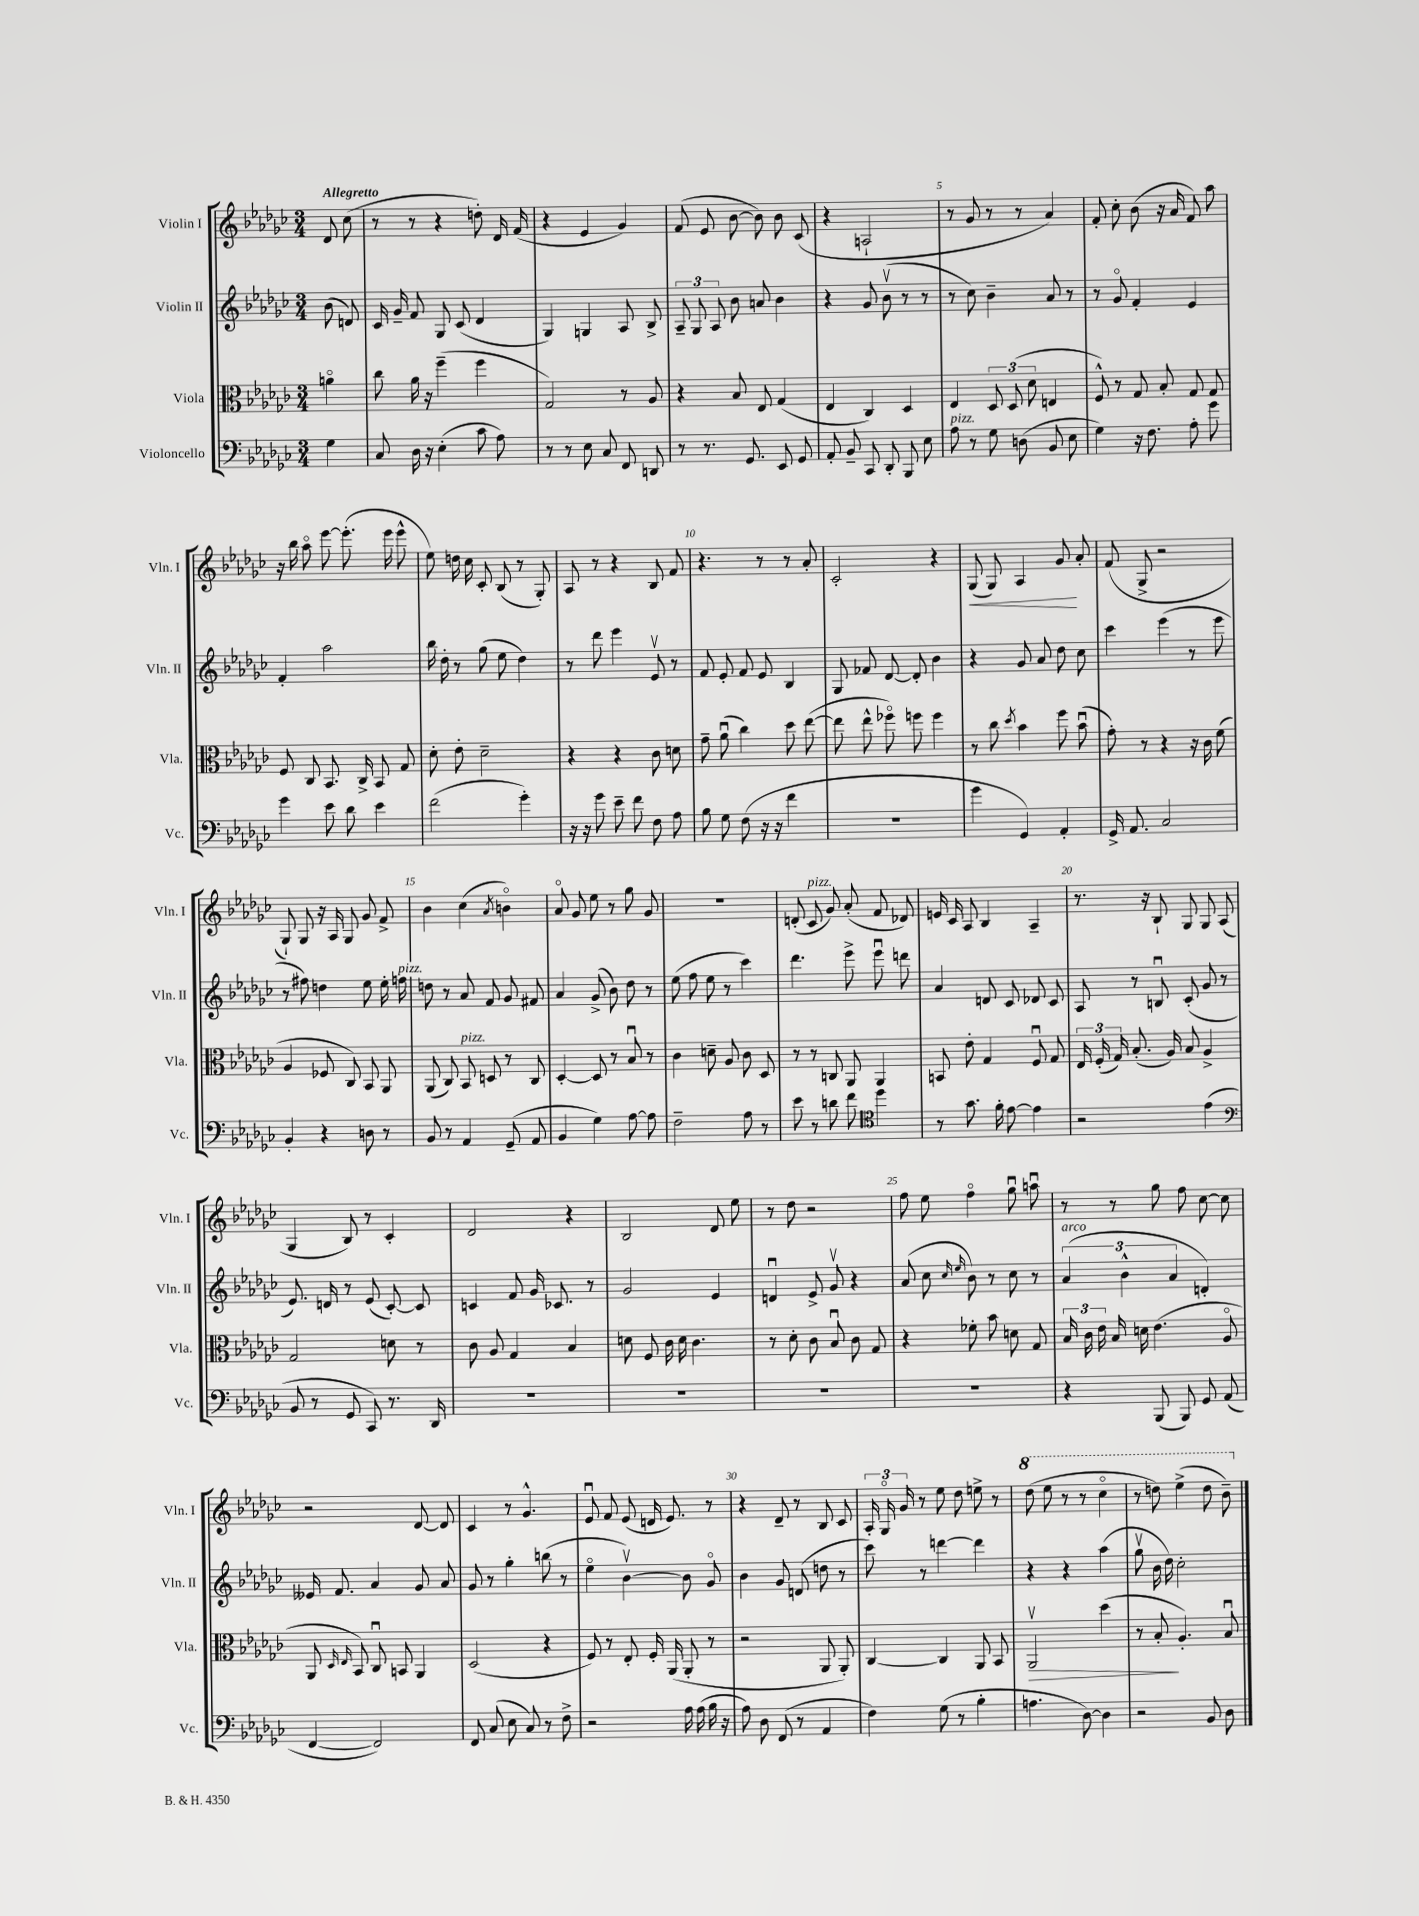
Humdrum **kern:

**kern	**kern	**dynam	**kern	**kern	**dynam
*part4	*part3	*part3	*part2	*part1	*part1
*staff4	*staff3	*staff3	*staff2	*staff1	*staff1
*I"Violoncello	*I"Viola	*	*I"Violin II	*I"Violin I	*
*I'Vc.	*I'Vla.	*	*I'Vln. II	*I'Vln. I	*
*clefF4	*clefC3	*	*clefG2	*clefG2	*
*k[b-e-a-d-g-c-]	*k[b-e-a-d-g-c-]	*	*k[b-e-a-d-g-c-]	*k[b-e-a-d-g-c-]	*
*M3/4	*M3/4	*	*M3/4	*M3/4	*
=	=	=	=	=	=
!	!	!	!	!LO:TX:a:B:t=Allegretto	!
4G-\	4an\	.	(8b-\	8d-/	.
.	.	.	8dn/)	(8cc-\	.
=1	=1	=1	=1	=1	=1
8C-/	8cc-\	.	16c-/	8r	.
.	.	.	16g-~/	.	.
16D-\	16a-\	.	8f/	8r	.
16r	16r	.	.	.	.
(4E-'\	(4ff~\	.	8G-/	4r	.
.	.	.	(8c-/	.	.
8c-\	4ff\	.	4d-/	8ddn'\)	.
8A-\)	.	.	.	16d-/	.
.	.	.	.	(16f/	.
=2	=2	=2	=2	=2	=2
8r	2G-/)	.	4G-/)	4r	.
8r	.	.	.	.	.
8E-\	.	.	4Gn/	4e-/	.
8C-/	.	.	.	.	.
8FF/	8r	.	8A-/	4g-/)	.
8DDn/	8A-/	.	8B-^/	.	.
=3	=3	=3	=3	=3	=3
8r	4r	.	12A-~/	(8f/	.
.	.	.	12G-/	.	.
8.r	.	.	.	8e-/	.
.	.	.	12A-/	.	.
.	8B-/	.	8b-\	[8b-\	.
8.GG-/	.	.	.	.	.
.	8E-/	.	8an/	8b-\])	.
8EE-/	(4G-/	.	4b-\	8b-\	.
8GG-/	.	.	.	(8c-/	.
=4	=4	=4	=4	=4	=4
8AA-'/	4E-/	.	4r	4r	.
8BB-~/	.	.	.	.	.
8CC-/	4C-/)	.	8g-/	2An`/	.
8DD-'/	.	.	(8b-v\	.	.
8BBB-/	4D-/	.	8r	.	.
8E-\	.	.	8r	.	.
=5	=5	=5	=5	=5	=5
!LO:TX:a:i:t=pizz.	!	!	!	!	!
8A-\	4E-/	.	8r	8r	.
8r	.	.	8cc-\)	8g-/	.
8G-\	12D-/	.	4b-~\	8r	.
.	(12D-/	.	.	.	.
(8Dn\	.	.	.	8r	.
.	12d-\	.	.	.	.
8BB-/	4En/	.	8a-/	4a-/)	.
8E-\	.	.	8r	.	.
=6	=6	=6	=6	=6	=6
4G-\)	8F^^/)	.	8r	8f'/	.
.	8r	.	8g-/	8cc-'\	.
16r	8G-/	.	4f'/	(8b-\	.
8.F\	.	.	.	.	.
.	8B-'/	.	.	16r	.
.	.	.	.	16a-/	.
8A-'\	8G-/	.	4e-/	8f/)	.
8g-\	8G-/	.	.	8aa-\	.
!!LO:LB:g=z
=7	=7	=7	=7	=7	=7
4g-\	8F/	.	4f'/	16r	.
.	.	.	.	16bb-\	.
.	8C-/	.	.	8aa-\	.
8e-\	8.BB-/	.	2aa-\	[8eee-\	.
8d-\	.	.	.	(8.eee-'\]	.
.	16C-^/	.	.	.	.
4e-\	8BB-/	.	.	.	.
.	.	.	.	16eee-\	.
.	8G-/	.	.	8eee-^^\	.
=8	=8	=8	=8	=8	=8
(2f\	8d-'\	.	16bb-\	8ee-\)	.
.	.	.	16dd-'\	.	.
.	8e-'\	.	8r	16ddn\	.
.	.	.	.	16cc-\	.
.	2d-~\	.	(8gg-\	8c-'/	.
.	.	.	8ee-\	(8B-/	.
4g-'\)	.	.	4dd-\)	8r	.
.	.	.	.	8G-'/)	.
=9	=9	=9	=9	=9	=9
16r	4r	.	8r	8A-/	.
16r	.	.	.	.	.
8g-\	.	.	8ddd-\	8r	.
8e-~\	4r	.	4eee-\	4r	.
8f\	.	.	.	.	.
8F\	8c-\	.	8e-v/	8B-/	.
8A-\	8dn\	.	8r	8f/	.
=10	=10	=10	=10	=10	=10
8B-\	8g-~\	.	8f/	4.r	.
8G-\	(8a-u\	.	8e-'/	.	.
(8F\	4cc-\)	.	8f/	.	.
16r	.	.	8e-/	8r	.
16r	.	.	.	.	.
4f\	8dd-\	.	4B-/	8r	.
.	([8ee-\	.	.	8a-'/	.
=11	=11	=11	=11	=11	=11
2.r	8ee-\]	.	8G-/	2c-'/	.
.	8ee-^^\	.	8f-X/	.	.
.	8ff-X\)	.	[8d-/	.	.
.	8ffn\	.	8d-'/]	.	.
.	4ff\	.	4b-\	4r	.
=12	=12	=12	=12	=12	=12
!	!	!	!	!	!LO:HP:b
4g-\	8r	.	4r	(8G-/	<
.	8cc-\	.	.	8G-/)	.
.	8qdd-/	.	.	.	.
4GG-/)	4b-\	.	8g-/	4A-/	.
.	.	.	8a-/	.	.
4AA-'/	8ff\	.	8dd-\	8g-/	.
.	(8b-u\	.	8cc-\	8a-'/	[
=13	=13	=13	=13	=13	=13
16GG-^/	8g-'\)	.	4ccc-\	(8f/	.
8.AA-/	.	.	.	.	.
.	8r	.	.	8G-^/	.
2C-/	4r	.	(4eee-\	2r	.
.	16r	.	8r	.	.
.	16c-\	.	.	.	.
.	(8f\	.	8eee-\	.	.
!!LO:LB:g=z
=14	=14	=14	=14	=14	=14
4BB-'/	4A-/	.	8r	8G-`/)	.
.	.	.	8ff#X\)	8G-/	.
4r	8F-X/	.	4ddn\	16r	.
.	.	.	.	16A-/	.
.	8C-/)	.	.	8G-/	.
8Dn\	8BB-/	.	8ee-\	8g-/	.
8r	8AA-/	.	16ee-'\	8f^/	.
!	!	!	!LO:TX:a:i:t=pizz.	!	!
.	.	.	16ffn\	.	.
=15	=15	=15	=15	=15	=15
8BB-/	(8AA-/	.	8ddn\	4b-\	.
8r	8C-/)	.	8r	.	.
!	!LO:TX:a:i:t=pizz.	!	!	!	!
4AA-/	8BB-/	.	8a-/	(4cc-\	.
.	8Dn/	.	8f/	.	.
.	.	.	.	8qa-/	.
(8GG-~/	8r	.	8g-/	4bn\)	.
8AA-/	8C-/	.	8f#X/	.	.
=16	=16	=16	=16	=16	=16
4BB-/	[4D-'/	.	4a-/	8a-/	.
.	.	.	.	8g-/	.
4G-\)	8D-/]	.	(8g-^/	8ee-\	.
.	8r	.	8b-\)	8r	.
[8A-\	8B-u/	.	8dd-\	8gg-\	.
8A-\]	8r	.	8r	8g-/	.
=17	=17	=17	=17	=17	=17
2F~\	4c-\	.	(8ee-\	2.r	.
.	.	.	8ff\	.	.
.	8dn~\	.	8ee-\	.	.
.	8A-/	.	8r	.	.
8A-\	8c-\	.	4ccc-\)	.	.
8r	8D-/	.	.	.	.
=18	=18	=18	=18	=18	=18
8e-\	8r	.	4.ddd-\	(8dn'/	.
!	!	!	!	!LO:TX:a:i:t=pizz.	!
8r	8r	.	.	8c-/	.
8dn\	8Cn/	.	.	8g-/)	.
8f\	8AA-/	.	8eee-^\	(8a-'/	.
*clefC4	*	*	*	*	*
4dd-\	4AA-/	.	8eee-u\	8f/	.
.	.	.	8dddn\	8d-X/)	.
=19	=19	=19	=19	=19	=19
8r	8BBn/	.	4a-/	16en/	.
.	.	.	.	16c-/	.
8.g-\	8e-'\	.	.	8A-/	.
.	4G-/	.	8dn/	4B-/	.
16f'\	.	.	.	.	.
[8e-\	.	.	8c-/	.	.
4e-\]	8Fu/	.	8d-X/	4A-~/	.
.	8G-/	.	8c-/	.	.
=20	=20	=20	=20	=20	=20
2r	24E-/	.	8A-/	8.r	.
.	(24F'/	.	.	.	.
.	24G-/)	.	.	.	.
.	(8.B-'/	.	8r	.	.
.	.	.	.	16r	.
.	.	.	8Bnu/	8B-`/	.
.	16A-/)	.	.	.	.
.	8B-/	.	(8c-'/	8G-/	.
(4e-\	4A-^/	.	8g-/	8G-/	.
.	.	.	8r	(8A-/	.
!!LO:LB:g=z
=21	=21	=21	=21	=21	=21
*clefF4	*	*	*	*	*
8BB-/	2G-/	.	8.e-/)	4G-/	.
8r	.	.	.	.	.
.	.	.	16dn/	.	.
8GG-/	.	.	8r	8B-/)	.
8CC-/)	.	.	(8e-/	8r	.
8.r	8dn\	.	[8c-'/)	4c-'/	.
.	8r	.	8c-/]	.	.
16DD-/	.	.	.	.	.
=22	=22	=22	=22	=22	=22
2.r	8c-\	.	4cn/	2d-/	.
.	8A-/	.	.	.	.
.	4G-/	.	8f/	.	.
.	.	.	16g-/	.	.
.	.	.	8.c-X/	.	.
.	4B-/	.	.	4r	.
.	.	.	8r	.	.
=23	=23	=23	=23	=23	=23
2.r	8dn\	.	2g-/	2B-/	.
.	8F/	.	.	.	.
.	16c-\	.	.	.	.
.	16d\	.	.	.	.
.	4.c-\	.	.	.	.
.	.	.	4e-/	8d-/	.
.	.	.	.	8ee-\	.
=24	=24	=24	=24	=24	=24
2.r	8r	.	4dnu/	8r	.
.	8d-'\	.	.	8dd-\	.
.	8c-\	.	8e-^/	2r	.
.	8B-u/	.	8g-v/	.	.
.	8c-\	.	4r	.	.
.	8G-/	.	.	.	.
=25	=25	=25	=25	=25	=25
2.r	4r	.	(8a-/	8ff\	.
.	.	.	8cc-\	8ee-\	.
.	.	.	16qqcc-/	.	.
.	.	.	16qqee-/	.	.
.	8f-X'\	.	8b-\)	4ff\	.
.	8b-\	.	8r	.	.
.	8dn\	.	8cc-\	8gg-u\	.
.	8G-/	.	8r	8aanu\	.
=26	=26	=26	=26	=26	=26
!	!	!	!LO:TX:a:i:t=arco	!	!
4r	24B-/	.	(6a-/	8r	.
.	24c-\	.	.	.	.
.	24e-\	.	.	.	.
.	16B-/	.	.	8r	.
.	.	.	6b-^^\	.	.
.	16dn\	.	.	.	.
(8BBB-/	(4.e-\	.	.	8gg-\	.
.	.	.	6a-/	.	.
8BBB-/)	.	.	.	8ff\	.
8GG-/	.	.	4dn'/)	[8cc-\	.
(8AA-/	8A-/	.	.	8cc-\]	.
!!LO:LB:g=z
=27	=27	=27	=27	=27	=27
[4FF/	8AA-/	.	16e--X/	2r	.
.	.	.	8.f/	.	.
.	16qqD-/	.	.	.	.
.	16qqE-/	.	.	.	.
.	8BB-/)	.	.	.	.
2FF/])	8C-u/	.	4a-/	.	.
.	8BBn/	.	.	.	.
.	4AA-/	.	8g-/	[8d-/	.
.	.	.	8a-/	8d-/]	.
=28	=28	=28	=28	=28	=28
8FF/	(2D-/	.	8g-/	4c-/	.
(8C-/	.	.	8r	.	.
8E-\	.	.	4gg-'\	8r	.
8C-/)	.	.	.	4.g-^^/	.
8r	4r	.	(8bbn\	.	.
8F^\	.	.	8r	.	.
=29	=29	=29	=29	=29	=29
2r	8F/)	.	4ee-\	8e-u/	.
.	8r	.	.	8f/	.
.	8E-'/	.	[4b-v\)	(8e-/	.
.	16F'/	.	.	16dn/	.
.	(16AA-/	.	.	8.e-/)	.
16A-\	8AA-'/	.	8b-\]	.	.
(16A-\	.	.	.	.	.
16B-\	8r	.	8g-/	8r	.
16r	.	.	.	.	.
=30	=30	=30	=30	=30	=30
8A-\)	2r	.	4b-\	4r	.
8D-\	.	.	.	.	.
(8FF/	.	.	8g-/	8d-~/	.
8r	.	.	(8dn/	8r	.
4AA-/	8AA-/	.	8ddn\	8B-/	.
.	8AA-'/)	.	8r	8c-/	.
=31	=31	=31	=31	=31	=31
4F\)	[4C-/	.	8ccc-\)	24A-'/	.
.	.	.	.	24G-/	.
.	.	.	.	24g-/	.
.	.	.	8r	8r	.
(8G-\	4C-/]	.	[4dddn\	8ee-\	.
8r	.	.	.	8dd-\	.
4B-'\	8AA-/	.	4ddd\]	8een^\	.
.	8BB-/	.	.	8r	.
=32	=32	=32	=32	=32	=32
!	!	!LO:HP:b	!	!	!
*	*	*	*	*8va	*
4.An\	2AA-v/	>	4r	(8ddd-\	.
.	.	.	.	8eee-\	.
.	.	.	4r	8r	.
[8D-\)	.	.	.	8r	.
4D-\]	(4dd-\	.	(4aa-\	4ccc-\	.
=33	=33	=33	=33	=33	=33
2r	8r	.	8gg-v\	8r	.
.	8B-'/	.	16b-\	8dddn\)	.
.	.	.	16dd-\)	.	.
.	4.A-'/)	]	2cc-'\	(4eee-^\	.
8BB-/	.	.	.	8ddd\	.
8D-\	8B-u/	.	.	8bb-~\)	.
*	*	*	*	*X8va	*
==	==	==	==	==	==
*-	*-	*-	*-	*-	*-
